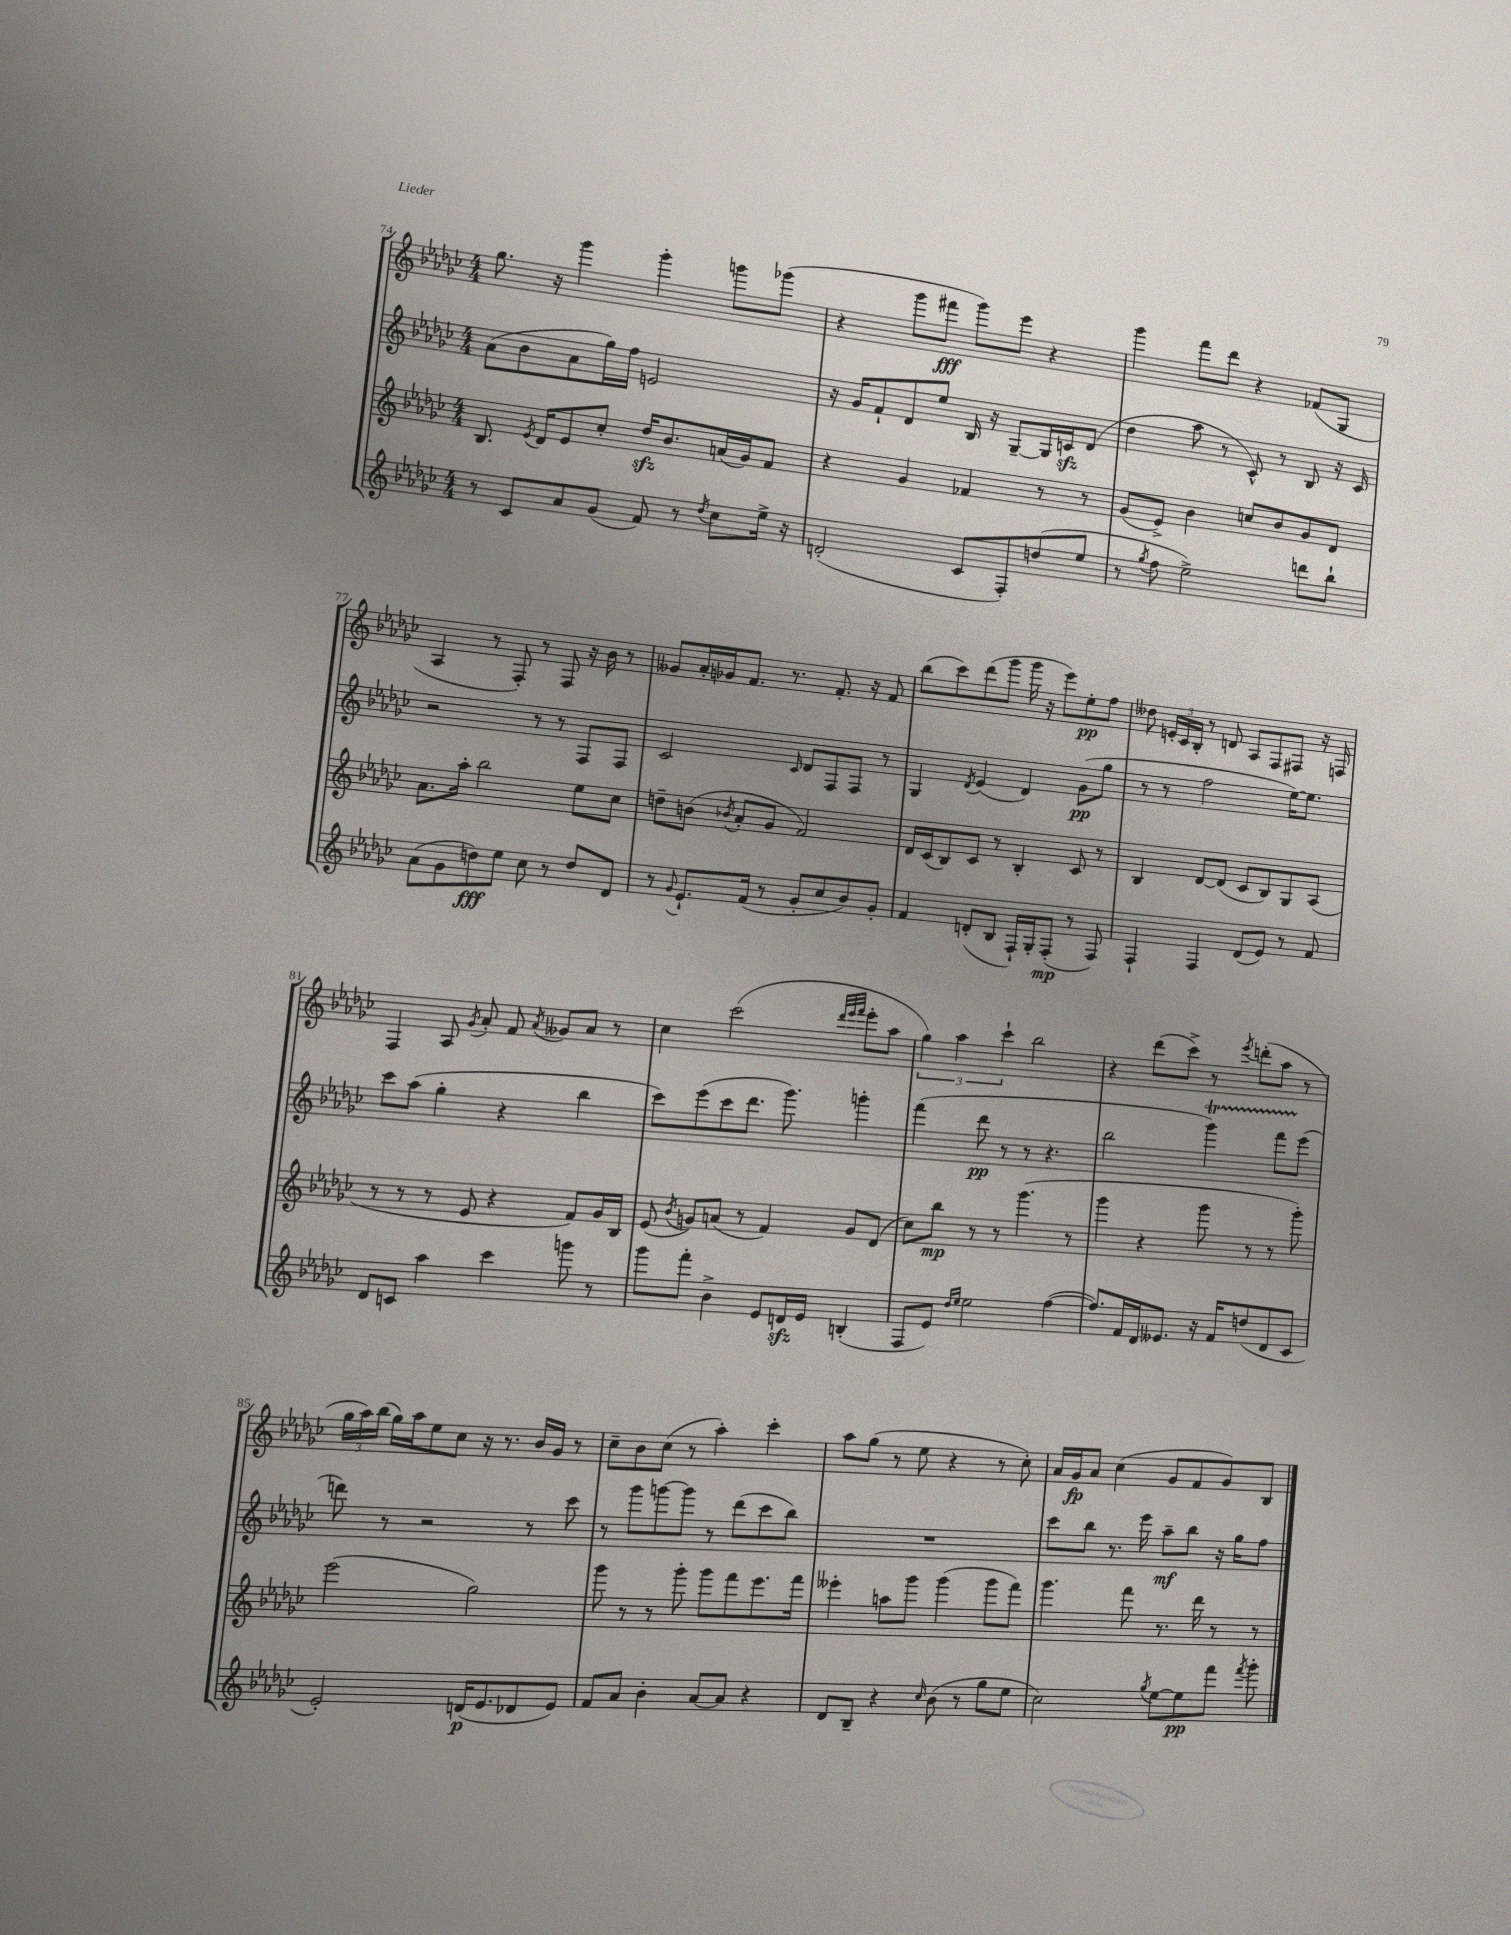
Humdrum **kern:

**kern	**kern	**kern	**kern
*staff4	*staff3	*staff2	*staff1
*clefG2	*clefG2	*clefG2	*clefG2
*k[b-e-a-d-g-c-]	*k[b-e-a-d-g-c-]	*k[b-e-a-d-g-c-]	*k[b-e-a-d-g-c-]
*M4/4	*M4/4	*M4/4	*M4/4
8r	8.B-	(8a-	8.gg-
8c-	.	8b-	.
.	8qe-	.	.
.	16d-	.	16r
8a-	8e-	8a-	4ggg-
(8g-	8cc-'	16gg-)	.
.	.	16ff	.
8f)	16dd-	2e	4ggg-'
.	8.b-	.	.
8r	.	.	.
8qdd-	.	.	.
8cc-	(16a	.	8ggg
.	16g-)	.	.
16ee-^	8f	.	(8ggg-
16r	.	.	.
=	=	=	=
(2d'	4r	16r	4r
.	.	16g-	.
.	.	8f`	.
.	4g-	8d-	8ggg-
.	.	8ee-	8fff#
8c-	4f-	16B-	8ggg-)
.	.	16r	.
8F')	.	[8G-~	8eee-
(8dd	8r	16G-]	4r
.	.	16c	.
8ee-	8r	(8d-	.
=	=	=	=
8r	(8g-	4dd-	4ggg-
8qgg-	.	.	.
8ff	8e-^)	.	.
2ee-^)	4b-	8aa-	8fff
.	.	8r	8ddd-
.	8cc	8c-^^)	4r
.	8b-	8r	.
8ddd	8g-	8B-	(8f-
8bb-`	8d-	16r	8G-
.	.	16c-	.
=	=	=	=
(8a-	8.a-	2r	4A-
8g-	.	.	.
.	16aa-'	.	.
8dd)	2bb-	.	8r
8ee-	.	.	8F')
8cc-	.	8r	8r
8r	.	8r	8F
8dd	8ee-	8F	16r
.	.	.	16b-
8d-	8cc-	8F	8r
=	=	=	=
8r	8dd~	2c-	8g--
8qqg-	.	.	.
8.e-`	(8b	.	16a-'
.	.	.	16g-
.	8qb-	.	.
.	8a-'	.	8.f
(16f	.	.	.
8r	8g-	.	.
.	.	.	8.r
.	.	16qqc-	.
8g-'	2f)	8d-	.
8cc-	.	8F	8.f'
8b-)	.	8F	.
.	.	.	16r
8g-'	.	8r	8f
=	=	=	=
4f	16d-	4G-	(8bb-
.	(16c-	.	.
.	8B-)	.	8ccc-)
.	.	8qd-	.
(8d'	8c-	(4e-	(8ddd-
8B-	8r	.	8ggg-
16F`)	4B-'	4d-)	16ggg-
16G-'	.	.	16r
(8F'	.	.	8eee-)
8r	8c-	(8g-	8ee-'
8F)	8r	8gg-	8ff
=	=	=	=
4F`	4B-	8r	8dd--
.	.	8r	24e'
.	.	.	24c-
.	.	.	24B-'
4F	[8d-	2ff	8r
.	(8d-]	.	8d
(8d-	8c-	.	8A-
8e-)	8B-)	.	8F
8r	8G-	[16ee-)	8F#
.	.	8.ee-]	.
8f	(8A-	.	16r
.	.	.	16F
=	=	=	=
8d-	8r	8ccc-	4F
8c	8r	(8aa-	.
4aa-	8r	4gg-'	8A-
.	.	.	8qg-
.	8e-	.	8a-'
4ccc-	4r	4r	8f
.	.	.	8qa-
.	.	.	8g--
8ggg	8f)	4bb-	8a-
8r	16g-	.	8r
.	16B-	.	.
=	=	=	=
8ggg-	(8e-	8ccc-)	4cc-
.	8qb-	.	.
8fff'	8g)	(8eee-	.
4b-^	(8a	8ccc-	(2ccc-
.	8r	8.ddd-	.
8e-	4f)	.	.
.	.	8.ggg-)	.
16d	.	.	.
16e-	.	.	.
.	.	.	32qqddd-
.	.	.	32qqeee-
.	.	.	32qqfff
(4B'	8g	4ggg'	8eee-'
.	(8d-	.	8aa-
=	=	=	=
8F	8cc-)	(4fff	6gg-)
8e-)	8bb-	.	.
.	.	.	6aa-
16qqdd-	.	.	.
16qqee-	.	.	.
2ee-	8r	8ddd-	.
.	.	.	6ccc-`
.	8r	8r	.
.	(4.ggg-	8r	2bb-
.	.	4.r	.
([4ff	.	.	.
.	8r	.	.
=	=	=	=
8.ff])	4ggg-	2bb-	4r
16f	.	.	.
16d-	4r	.	(8ddd-
8.e--	.	.	.
.	.	.	8ccc-^)
16r	8ggg-	4ggg-)	8r
16f	.	.	.
.	.	.	8qeee-
(8dd	8r	.	(8ddd'
8d-	8r	8fff	8aa-
8c-	8ggg-')	(8eee-	8r
=	=	=	=
2e-')	(2eee-	8ddd)	24gg-
.	.	.	24aa-)
.	.	.	(24bb-
.	.	8r	16gg-)
.	.	.	16aa-
.	.	2r	8ee-
.	.	.	8cc-
(16d	2gg-)	.	16r
8.e-	.	.	8.r
8d-	.	8r	16b-
.	.	.	16g-
8e-)	.	8ccc-	8r
=	=	=	=
8f	8ggg-	8r	8cc-~
8a-	8r	8ggg-	8b-
4b-'	8r	[8ggg	(8cc-
.	8ggg-'	8ggg]	8r
[8a-	8ggg-	8r	4aa-')
8a-]	8fff	(8ddd-	.
4r	8.eee-	8ccc-	4ccc-'
.	.	8bb-)	.
.	16fff	.	.
=	=	=	=
8d-	4eee--'	1r	8aa-
8B-~	.	.	(8gg-
4r	8aa	.	8r
.	8ggg-	.	8ee-
16qqcc-	.	.	.
(8b-	(4ggg-	.	4r
8r	.	.	.
8gg-	8ggg-	.	8r
8ee-	8fff)	.	8cc-')
=	=	=	=
2cc-)	4.ggg-	8ccc-	16a-
.	.	.	16g-
.	.	8bb-	8a-
.	.	8.r	(4cc-
.	8fff	.	.
.	.	16eee-	.
8qgg-	.	.	.
[8ee-	8.r	8aa-~	8g-
8ee-]	.	8bb-	8f
.	16ddd-	.	.
8fff	8r	16r	8g-)
.	.	16gg-	.
8qfff	.	.	.
8ggg-'	8r	8ff	8B-
==	==	==	==
*-	*-	*-	*-
